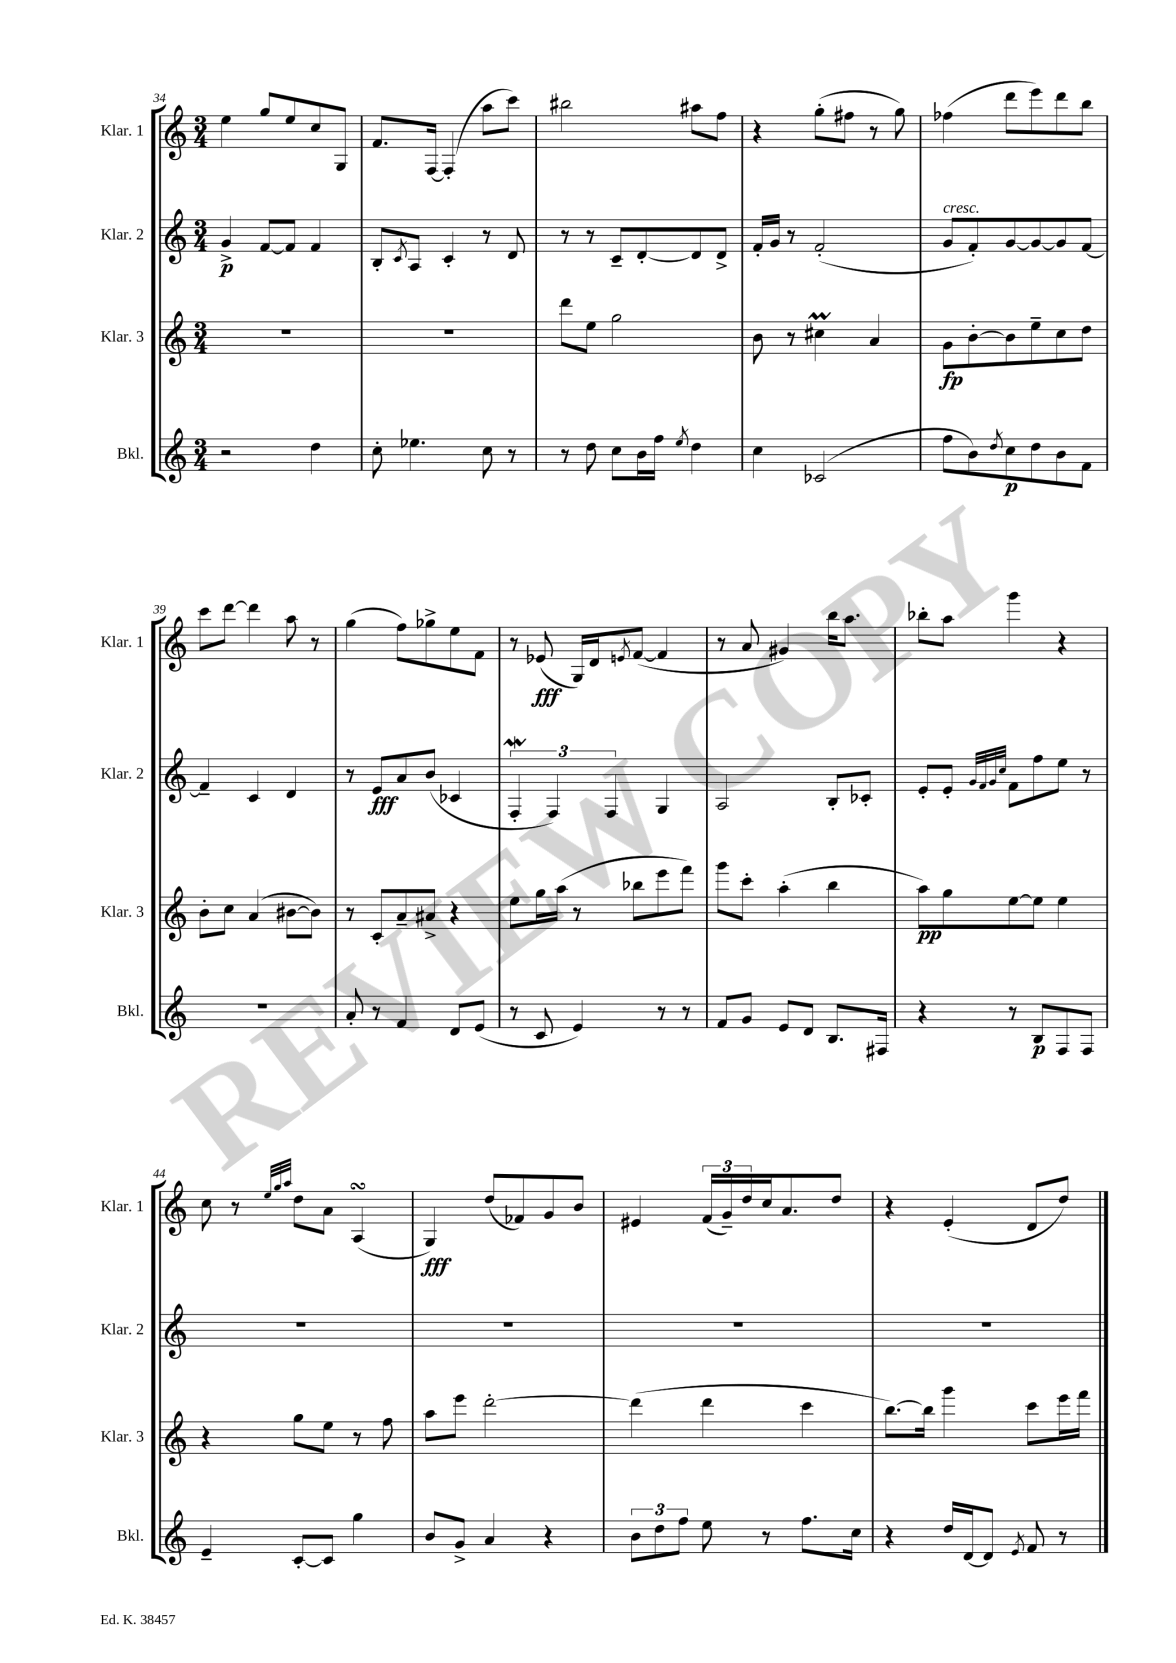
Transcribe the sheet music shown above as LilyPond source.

<<
\new StaffGroup <<
\new Staff = "s0" \with { instrumentName = "Klar. 1" shortInstrumentName = "Klar. 1" } {
    \clef treble \key c \major \numericTimeSignature \time 3/4
    e''4 g''8 e''8 c''8 g8 |
    f'8. f16~ f4-.( a''8 c'''8) |
    bis''2 ais''8 f''8 |
    r4 g''8-.( fis''8 r8 g''8) |
    fes''4( d'''8 e'''8) d'''8 b''8 |
    c'''8 d'''8~ d'''4 a''8 r8 |
    g''4( f''8) ges''8-> e''8 f'8 |
    r8 ees'8\fff( g16) d'16 \acciaccatura { e'8 } f'8~( f'4 |
    r8 a'8 gis'4) b''16 a''8. |
    bes''8-. a''8 g'''4 r4 |
    c''8 r8 \grace { e''32 g''32 a''32 } d''8 a'8 a4\turn( |
    g4\fff) d''8( fes'8) g'8 b'8 |
    eis'4 \tuplet 3/2 { f'16( g'16--) d''16 } c''16 a'8. d''8 |
    r4 e'4-.( d'8 d''8) \bar "|." |
}
\new Staff = "s1" \with { instrumentName = "Klar. 2" shortInstrumentName = "Klar. 2" } {
    \clef treble \key c \major \numericTimeSignature \time 3/4
    g'4->\p f'8~ f'8 f'4 |
    b8-. \acciaccatura { c'8 } a8 c'4-. r8 d'8 |
    r8 r8 c'8-- d'8~-. d'8 d'8-> |
    f'16-. g'16 r8 f'2-.( |
    g'8^\markup { \italic "cresc." } f'8-.) g'8~ g'8~ g'8 f'8~ |
    f'4-- c'4 d'4 |
    r8 e'8\fff a'8 b'8( ces'4 |
    \tuplet 3/2 { f4-.\mordent f4) f4 } g4 |
    a2 b8-. ces'8-. |
    e'8-. e'8-. \grace { g'32 f'32 g'32 c''32 } f'8 f''8 e''8 r8 |
    R2. |
    R2. |
    R2. |
    R2. \bar "|." |
}
\new Staff = "s2" \with { instrumentName = "Klar. 3" shortInstrumentName = "Klar. 3" } {
    \clef treble \key c \major \numericTimeSignature \time 3/4
    R2. |
    R2. |
    d'''8 e''8 g''2 |
    b'8 r8 cis''4\prall a'4 |
    g'8\fp b'8~-. b'8 e''8-- c''8 d''8 |
    b'8-. c''8 a'4( bis'8~ bis'8) |
    r8 c'8-. a'8-- ais'8-> r4 |
    e''8 g''16 a''16( r8 bes''8 e'''8 f'''8) |
    g'''8 c'''8-. a''4-.( b''4 |
    a''8\pp) g''8 e''8~ e''8 e''4 |
    r4 g''8 e''8 r8 f''8 |
    a''8 e'''8 d'''2~-. |
    d'''4( d'''4 c'''4 |
    b''8.~) b''16 g'''4 c'''8 e'''16 f'''16 \bar "|." |
}
\new Staff = "s3" \with { instrumentName = "Bkl." shortInstrumentName = "Bkl." } {
    \clef treble \key c \major \numericTimeSignature \time 3/4
    r2 d''4 |
    c''8-. ees''4. c''8 r8 |
    r8 d''8 c''8 b'16 f''16 \acciaccatura { e''8 } d''4 |
    c''4 ces'2( |
    f''8 b'8) \acciaccatura { d''8 } c''8\p d''8 b'8 f'8 |
    R2. |
    a'8-. r8 f'4 d'8 e'8( |
    r8 c'8 e'4) r8 r8 |
    f'8 g'8 e'8 d'8 b8. fis16 |
    r4 r8 b8\p f8 f8 |
    e'4-- c'8~-. c'8 g''4 |
    b'8 g'8-> a'4 r4 |
    \tuplet 3/2 { b'8 d''8 f''8 } e''8 r8 f''8. c''16 |
    r4 d''16 d'16~ d'8 \acciaccatura { e'8 } f'8 r8 \bar "|." |
}
>>
>>
\layout { \context { \Score currentBarNumber = #34 } }
